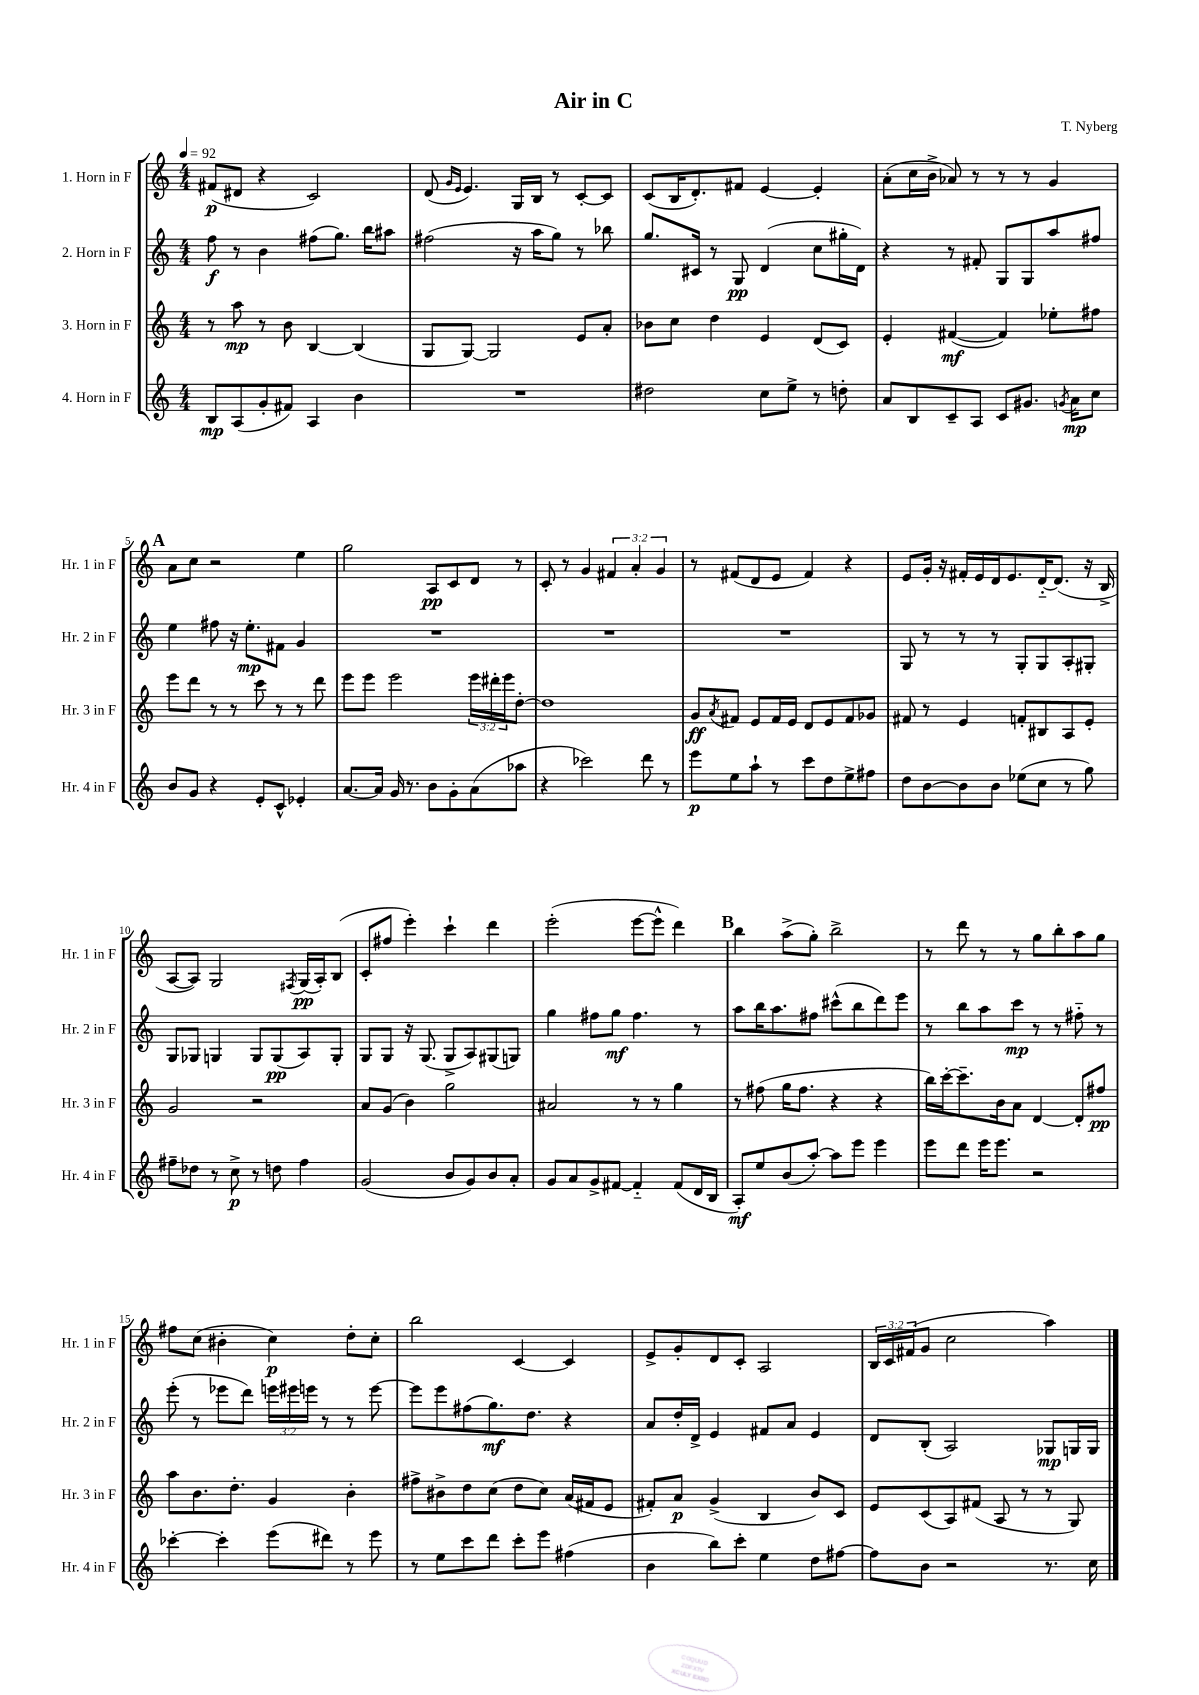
\header { title = "Air in C" composer = "T. Nyberg" }
<<
\new StaffGroup <<
\new Staff = "s0" \with { instrumentName = "1. Horn in F" shortInstrumentName = "Hr. 1 in F" } {
    \clef treble \key c \major \numericTimeSignature \time 4/4 \override Staff.TupletNumber.text = #tuplet-number::calc-fraction-text \tempo 4 = 92
    fis'8\p( dis'8 r4 c'2) |
    d'8( \grace { g'16 e'16 } e'4.) g16 b16 r8 c'8~-. c'8 |
    c'8( b16 d'8.-.) fis'8 e'4~ e'4-. |
    a'8-.( c''16 b'16-> aes'8) r8 r8 r8 g'4 |
    \mark \markup { \bold "A" } a'8 c''8 r2 e''4 |
    g''2 a8\pp c'8 d'8 r8 |
    c'8-. r8 g'4 \tuplet 3/2 { fis'4 a'4-. g'4 } |
    r8 fis'8( d'8 e'8 fis'4) r4 |
    e'8 g'16-. r16 fis'16-. e'16 d'16 e'8. d'16~-_ d'8.( r16 b16-> |
    a8~ a8) g2 \acciaccatura { fis8 } g16\pp( a16-.) b8( |
    c'8-. fis''8 e'''4-.) c'''4-! d'''4 |
    e'''2-.( e'''8~ e'''8-^ d'''4) |
    \mark \markup { \bold "B" } b''4 a''8->( g''8-.) b''2-> |
    r8 d'''8 r8 r8 g''8 b''8-. a''8 g''8 |
    fis''8 c''8( bis'4-. c''4\p) d''8-. c''8-. |
    b''2 c'4~ c'4 |
    e'8-> g'8-. d'8 c'8-. a2 |
    \tuplet 3/2 { b16 c'16 fis'16( } g'8 c''2 a''4) \bar "|." |
}
\new Staff = "s1" \with { instrumentName = "2. Horn in F" shortInstrumentName = "Hr. 2 in F" } {
    \clef treble \key c \major \numericTimeSignature \time 4/4 \override Staff.TupletNumber.text = #tuplet-number::calc-fraction-text
    f''8\f r8 b'4 fis''8( g''8.) b''16 ais''8 |
    fis''2( r16 a''16 g''8) r8 bes''8 |
    g''8. cis'16 r8 g8\pp d'4( c''8 gis''16-. d'16) |
    r4 r8 fis'8-. g8 g8 a''8 fis''8 |
    \mark \markup { \bold "A" } e''4 fis''8 r16 e''8.-.\mp fis'8 g'4 |
    R1 |
    R1 |
    R1 |
    g8 r8 r8 r8 g8-. g8 a8-. gis8-. |
    g8 ges8 g4 g8 g8\pp( a8) g8-. |
    g8 g8 r16 g8.( g8-> a8) gis8( g8) |
    g''4 fis''8 g''8\mf fis''4. r8 |
    \mark \markup { \bold "B" } a''8 b''16 a''8. fis''8 cis'''8-^( b''8 d'''8) e'''8 |
    r8 b''8 a''8 c'''8\mp r8 r8 fis''8-_ r8 |
    e'''8-.( r8 ees'''8 d'''8) \tuplet 3/2 { e'''16 eis'''16 e'''16 } r8 r8 e'''8~ |
    e'''8 e'''8 fis''8( g''8.\mf) d''8. r4 |
    a'8 d''16-. d'16-> e'4 fis'8 a'8 e'4 |
    d'8 b8-.( a2) ges8\mp g16 g16 \bar "|." |
}
\new Staff = "s2" \with { instrumentName = "3. Horn in F" shortInstrumentName = "Hr. 3 in F" } {
    \clef treble \key c \major \numericTimeSignature \time 4/4 \override Staff.TupletNumber.text = #tuplet-number::calc-fraction-text
    r8 a''8\mp r8 b'8 b4~ b4( |
    g8 g8~) g2 e'8 a'8-. |
    bes'8 c''8 d''4 e'4 d'8( c'8) |
    e'4-. fis'4~\mf( fis'4) ees''8-. fis''8 |
    \mark \markup { \bold "A" } e'''8 d'''8 r8 r8 c'''8 r8 r8 d'''8 |
    e'''8 e'''8 e'''2 \tuplet 3/2 { e'''16 dis'''16-. e'''16 } d''8~-. |
    d''1 |
    g'8\ff \acciaccatura { a'8 } fis'8 e'8 fis'16 e'16 d'8 e'8 fis'8 ges'8 |
    fis'8 r8 e'4 f'8-. bis8 a8 e'8-. |
    g'2 r2 |
    a'8 g'8( b'4) g''2 |
    ais'2 r8 r8 g''4 |
    \mark \markup { \bold "B" } r8 fis''8( g''16 fis''8. r4 r4 |
    b''16) c'''16~-. c'''8.-- b'16 a'8 d'4~ d'8-. fis''8\pp |
    a''8 b'8. d''8.-. g'4 b'4-. |
    fis''8-> bis'8-> d''8 c''8( d''8 c''8) a'16( fis'16 e'8 |
    fis'8-.) a'8\p g'4->( b4 b'8) c'8 |
    e'8 c'8( a8) fis'8( a8 r8 r8 g8) \bar "|." |
}
\new Staff = "s3" \with { instrumentName = "4. Horn in F" shortInstrumentName = "Hr. 4 in F" } {
    \clef treble \key c \major \numericTimeSignature \time 4/4
    b8\mp a8( g'8-. fis'8) a4 b'4 |
    R1 |
    dis''2 c''8 e''8-> r8 d''8-. |
    a'8 b8 c'8-- a8 c'8 gis'8. \acciaccatura { g'8 } a'16\mp c''8 |
    \mark \markup { \bold "A" } b'8 g'8 r4 e'8-. c'8-^ ees'4-. |
    a'8.~ a'16 g'16 r8. b'8 g'8-. a'8( aes''8 |
    r4 ces'''2) d'''8 r8 |
    e'''8\p e''8 a''8-! r8 c'''8 d''8 e''8-> fis''8 |
    d''8 b'8~ b'8 b'8 ees''8( c''8 r8 g''8) |
    fis''8-- des''8 r8 c''8->\p r8 d''8 fis''4 |
    g'2( b'8 g'8) b'8 a'8-. |
    g'8 a'8 g'8-> fis'8~ fis'4-_ fis'8( d'16 b16 |
    \mark \markup { \bold "B" } a8-.\mf) e''8 b'8( a''8~-.) a''8 e'''8 e'''4 |
    e'''8 d'''8 e'''16 e'''8. r2 |
    ces'''4~-. ces'''4-. e'''8( dis'''8) r8 e'''8 |
    r8 e''8 c'''8 d'''8 c'''8-. e'''8 fis''4( |
    b'4 b''8) c'''8-. e''4 d''8 fis''8~ |
    fis''8 b'8 r2 r8. c''16 \bar "|." |
}
>>
>>
